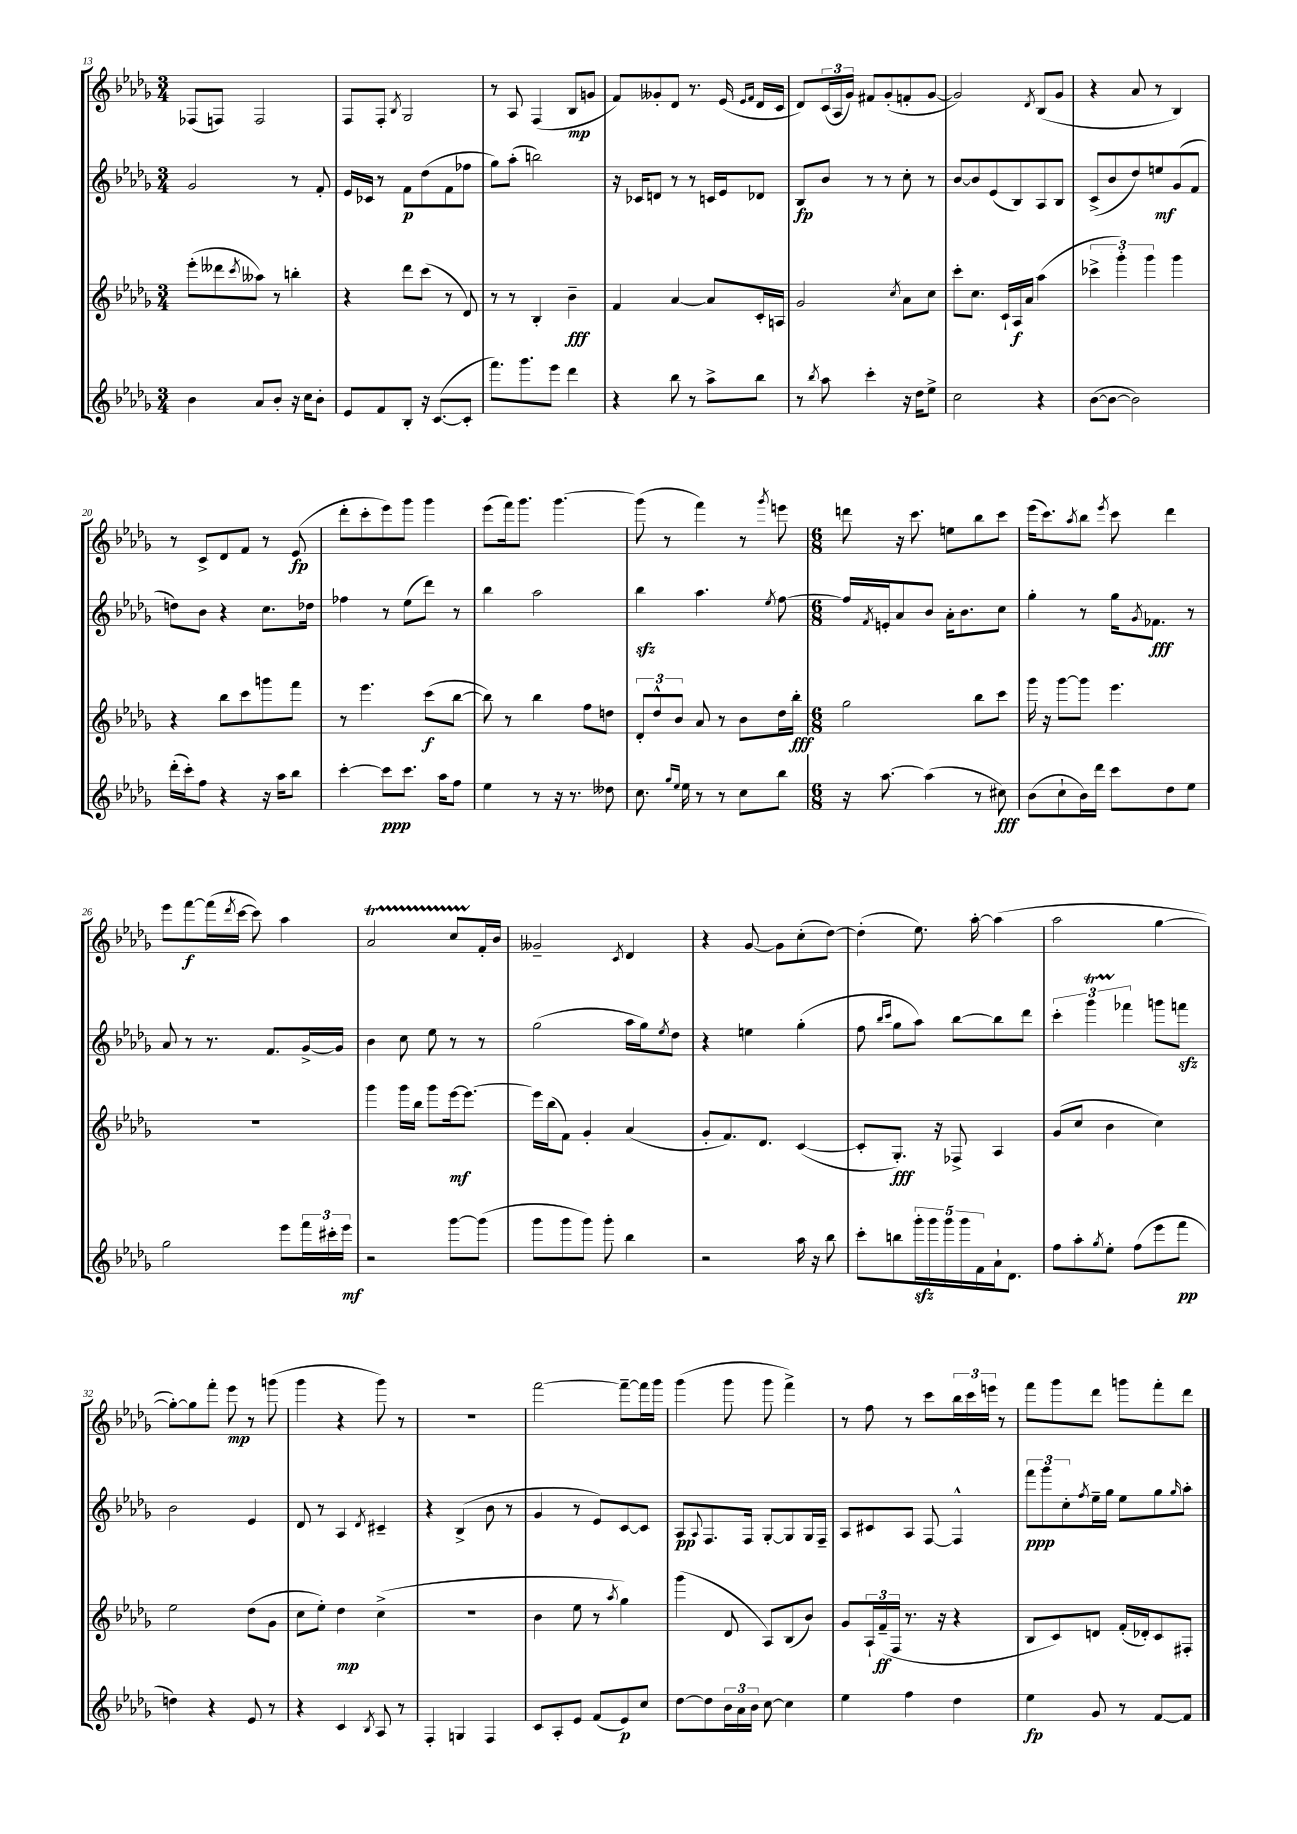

**kern	**kern	**kern	**kern
*staff4	*staff3	*staff2	*staff1
*clefG2	*clefG2	*clefG2	*clefG2
*k[b-e-a-d-g-]	*k[b-e-a-d-g-]	*k[b-e-a-d-g-]	*k[b-e-a-d-g-]
*M3/4	*M3/4	*M3/4	*M3/4
4b-	(8eee-'	2g-	(8F-
.	8ddd--	.	8F)
.	8qccc	.	.
8a-	8aa--)	.	2F
8b-'	8r	.	.
16r	4bb'	8r	.
16cc	.	.	.
8b-'	.	8f'	.
=	=	=	=
8e-	4r	16e-	8F
.	.	16c-	.
8f	.	8r	8F'
.	.	.	8qB-
8B-'	8ddd-	8f	2G-
16r	(8ccc	(8dd-	.
([8.c	.	.	.
.	8r	8f	.
8c']	8d-)	8ff-	.
=	=	=	=
8.fff)	8r	8gg-)	8r
.	8r	(8aa-'	8A-
8.ggg-	.	.	.
.	4B-'	2bb)	(4F
8eee-	.	.	.
4ddd-	4b-~	.	8B-
.	.	.	8g
=	=	=	=
4r	4f	16r	8f)
.	.	16c-	.
.	.	8d	8g--'
8bb-	[4a-	8r	8d-
8r	.	8r	8.r
8aa-^	8a-]	16c	.
.	.	16e-	(16e-
.	.	.	16qqe-
.	.	.	16qqf
8bb-	16c'	8d-	16d-
.	16A	.	16c
=	=	=	=
8r	2g-	8B-	8d-)
8qbb-	.	.	.
8aa-	.	8b-	(24c
.	.	.	24A-
.	.	.	24g-)
4ccc'	.	8r	8f#
.	.	8r	(8g-'
.	8qcc	.	.
16r	8a-	8cc'	8f'
16dd-	.	.	.
8ee-^	8cc	8r	[8g-
=	=	=	=
2cc	8ccc'	[8b-	2g-])
.	8.cc	8b-]	.
.	.	(8e-	.
.	16c`	.	.
.	16A-	8B-)	.
.	16a-	.	.
.	.	.	8qd-
4r	(4aa-	8A-	(8B-
.	.	8B-	8g-
=	=	=	=
([8b-	6ccc-^	(8c^	4r
8b-_	.	8b-	.
.	6ggg-')	.	.
2b-])	.	8dd-)	8a-
.	6ggg-	.	.
.	.	8ee	8r
.	4ggg-	(8g-	4B-)
.	.	8f	.
=	=	=	=
(16ddd-'	4r	8dd)	8r
16ccc')	.	.	.
8ff	.	8b-	8c^
4r	8bb-	4r	8d-
.	8ccc	.	8f
16r	8ggg	8.cc	8r
16aa-	.	.	.
8bb-	8fff	.	(8e-
.	.	16dd-	.
=	=	=	=
[4ccc'	8r	4ff-	8ddd-'
.	4.eee-	.	8ccc'
8ccc]	.	8r	8eee-)
8.ccc	.	(8ee-	8ggg-
.	(8ccc	8ddd-)	4ggg-
16aa-	.	.	.
8ff	[8bb-	8r	.
=	=	=	=
4ee-	8bb-])	4bb-	(8eee-
.	8r	.	16fff)
.	.	.	8.ggg-
8r	4bb-	2aa-	.
16r	.	.	[4.ggg-
8.r	.	.	.
.	8ff	.	.
8dd--	8dd	.	.
=	=	=	=
8.cc	12d-'	4bb-	(8ggg-]
.	12dd-^^	.	.
.	.	.	8r
.	12b-	.	.
16qqgg-	.	.	.
16qqee-	.	.	.
16ee-	.	.	.
8r	8a-	4.aa-	4fff)
8r	8r	.	.
8cc	8b-	.	8r
.	.	8qee-	8qggg-
8bb-	16dd-	[8ff	8eee
.	16bb-'	.	.
=	=	=	=
*M6/8	*M6/8	*M6/8	*M6/8
16r	2gg-	16ff]	8ddd
.	.	8qf	.
[8.aa-	.	16e'	.
.	.	8a-	16r
.	.	.	8.ccc
(4aa-]	.	8b-	.
.	.	16a-'	8ee
.	.	8.b-	.
8r	8bb-	.	8bb-
8cc#)	8ccc	8cc	8ccc
=	=	=	=
(8b-	16ggg-	4gg-'	(16eee-
.	16r	.	8.ccc)
8cc`	[8ggg-	.	.
.	.	.	8qaa-
16b-)	8ggg-]	8r	8bb-
16ddd-	.	.	.
.	.	.	8qeee-
8ccc	4.eee-	16gg-	8ccc
.	.	8qg-	.
.	.	8.f-	.
8dd-	.	.	4ddd-
8ee-	.	8r	.
=	=	=	=
2gg-	2.r	8a-	8eee-
.	.	8r	[8fff
.	.	8.r	(16fff]
.	.	.	8qddd-
.	.	.	[16ccc
.	.	.	8ccc])
.	.	8.f	.
8eee-	.	.	4aa-
24fff	.	[16g-^	.
24ccc#'	.	.	.
.	.	16g-]	.
24eee-	.	.	.
=	=	=	=
2r	4ggg-	4b-	2a-
.	16ggg-	8cc	.
.	16bb-	.	.
.	8ggg-	8ee-	.
[8ggg-	[16eee-	8r	8cc
.	8.eee-_	.	.
(8ggg-]	.	8r	16f'
.	.	.	16b-
=	=	=	=
8ggg-	16eee-]	(2gg-	2g--~
.	(16bb-	.	.
8ggg-	8f)	.	.
8ggg-)	4g-'	.	.
8ggg-'	.	.	.
.	.	.	8qc
4bb-	(4a-	16aa-	4d-
.	.	16gg-)	.
.	.	8qee-	.
.	.	8dd-	.
=	=	=	=
2r	8g-'	4r	4r
.	8.f)	.	.
.	.	4ee	[8g-
.	8.d-	.	.
.	.	.	8g-]
16aa-	([4c	(4gg-'	(8cc'
16r	.	.	.
8bb-	.	.	[8dd-)
=	=	=	=
8ccc'	8c']	8ff	(4dd-']
.	.	16qqbb-	.
.	.	16qqccc	.
8bb	8.G-')	8gg-	.
20ggg-'	.	8aa-)	8.ee-)
20ggg-	.	.	.
.	16r	.	.
20ggg-	.	.	.
.	8F-^	[8bb-	.
20ggg-	.	.	.
.	.	.	[16aa-'
20f	.	.	.
16a-`	4A-	8bb-]	(4aa-]
8.d-	.	.	.
.	.	8ddd-	.
=	=	=	=
8ff	(8g-	6ccc'	2aa-
8aa-'	8cc	.	.
.	.	6ggg-	.
8qgg-	.	.	.
8ee-'	4b-	.	.
.	.	6fff-	.
(8ff	.	.	.
8eee-	4cc)	8ggg	[4gg-
8fff	.	8fff	.
=	=	=	=
4dd)	2ee-	2b-	8gg-'_)
.	.	.	8gg-]
4r	.	.	8fff'
.	.	.	8eee-
8e-	(8dd-	4e-	8r
8r	8g-	.	(8ggg
=	=	=	=
4r	8cc	8d-	4ggg-
.	8ee-')	8r	.
4c	4dd-	4A-	4r
8qB-	.	8qd-	.
8A-	(4cc^	4c#~	8ggg-)
8r	.	.	8r
=	=	=	=
4F'	2.r	4r	2.r
4G	.	(4B-^	.
4F	.	8b-	.
.	.	8r	.
=	=	=	=
8c	4b-	4g-	[2fff
8A-'	.	.	.
8e-	8ee-	8r	.
(8f	8r	8e-)	.
.	8qaa-	.	.
8e-)	4gg-)	[8c	8fff~_
8cc	.	8c]	16fff]
.	.	.	16ggg-
=	=	=	=
[8dd-	(4ggg-	8A-	(4ggg-
.	.	8qqA-	.
8dd-]	.	8.F	.
24b-	8d-	.	8ggg-
24a-	.	.	.
.	.	16F	.
24b-	.	.	.
[8cc	8A-)	[8G-'	8ggg-
4cc]	(8B-	8G-]	4fff^)
.	8b-)	16G-	.
.	.	16F~	.
=	=	=	=
4ee-	8g-	8A-	8r
.	24A-`	8c#	8ff
.	(24f~	.	.
.	24F	.	.
4ff	8.r	8A-	8r
.	.	[8F	8ccc
.	16r	.	.
4dd-	4r	4F^^]	24bb-
.	.	.	24ccc
.	.	.	24eee
.	.	.	8r
=	=	=	=
4ee-	8B-	12fff	8fff
.	.	12ggg-	.
.	8c)	.	8ggg-
.	.	12cc'	.
.	.	8qff	.
8g-	8d	16ee-~	8ddd-
.	.	16gg-	.
8r	(16f'	8ee-	8ggg
.	16d-')	.	.
[8f	8c	8gg-	8fff'
.	.	16qqgg-	.
8f]	8F#'	8aa-'	8ddd-
==	==	==	==
*-	*-	*-	*-
